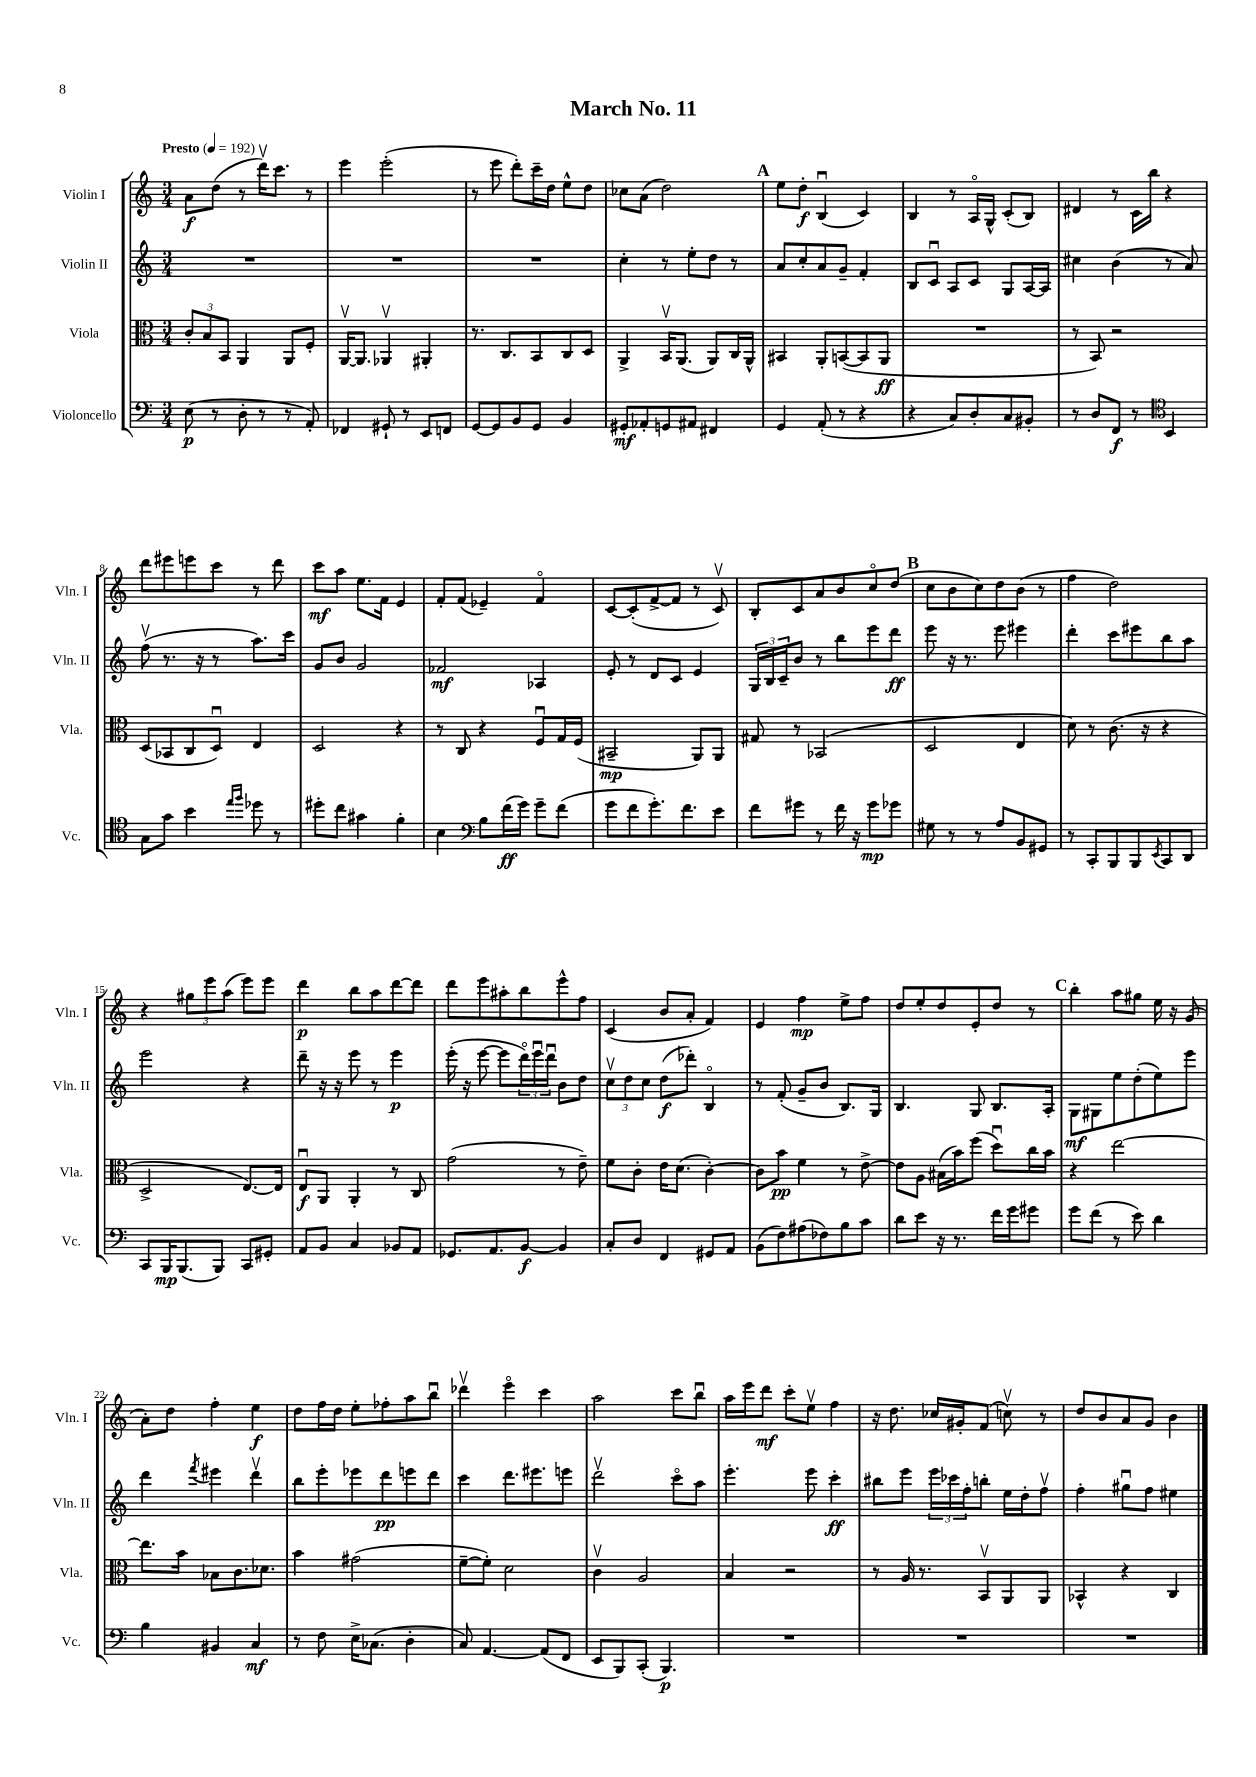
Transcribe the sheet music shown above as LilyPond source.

\header { title = "March No. 11" }
<<
\new StaffGroup <<
\new Staff = "s0" \with { instrumentName = "Violin I" shortInstrumentName = "Vln. I" } {
    \clef treble \key c \major \numericTimeSignature \time 3/4 \tempo "Presto" 4 = 192
    a'8\f d''8( r8 d'''16\upbow) c'''8. r8 |
    e'''4 e'''2-.( |
    r8 e'''8 d'''8-.) c'''16-- d''16 e''8-^ d''8 |
    ces''8 a'8( d''2) |
    \mark \markup { \bold "A" } e''8 d''8-.\f b4\downbow( c'4) |
    b4 r8 a16\flageolet g16-^ c'8-.( b8) |
    dis'4 r8 c'16 b''16 r4 |
    d'''8 eis'''8 e'''8 c'''8 r8 d'''8 |
    c'''8\mf a''8 e''8. f'16 e'4 |
    f'8-. f'8( ees'4--) f'4\flageolet |
    c'8~ c'8-.( f'8~-> f'8 r8 c'8\upbow) |
    b8-. c'8 a'8 b'8 c''8\flageolet d''8( |
    \mark \markup { \bold "B" } c''8 b'8 c''8) d''8 b'8( r8 |
    f''4 d''2) |
    r4 \tuplet 3/2 { gis''8 e'''8 a''8( } e'''8) e'''8 |
    d'''4\p b''8 a''8 d'''8~ d'''8 |
    d'''8 e'''8 ais''8-. b''8 e'''8-^ f''8 |
    c'4( b'8 a'8-. f'4) |
    e'4 f''4\mp e''8-> f''8 |
    d''8 e''8-. d''8 e'8-. d''8 r8 |
    \mark \markup { \bold "C" } b''4-. a''8 gis''8 e''16 r16 g'8( |
    a'8-.) d''8 f''4-. e''4\f |
    d''8 f''16 d''16 e''8-. fes''8-. a''8 b''8\downbow |
    des'''4\upbow e'''4\flageolet c'''4 |
    a''2 c'''8 b''8\downbow |
    a''16 e'''16 d'''8\mf c'''8-. e''8\upbow f''4 |
    r16 d''8. ces''16 gis'16-. f'8( c''8\upbow) r8 |
    d''8 b'8 a'8 g'8 b'4 \bar "|." |
}
\new Staff = "s1" \with { instrumentName = "Violin II" shortInstrumentName = "Vln. II" } {
    \clef treble \key c \major \numericTimeSignature \time 3/4
    R2. |
    R2. |
    R2. |
    c''4-. r8 e''8-. d''8 r8 |
    \mark \markup { \bold "A" } a'8 c''8-. a'8 g'8-- f'4-. |
    b8 c'8\downbow a8 c'8 g8 a16~ a16 |
    cis''4 b'4( r8 a'8) |
    f''8\upbow( r8. r16 r8 a''8.) c'''16 |
    g'8 b'8 g'2 |
    fes'2\mf aes4 |
    e'8-. r8 d'8 c'8 e'4 |
    \tuplet 3/2 { g16 b16 c'16-- } b'8 r8 b''8 e'''8 d'''8\ff |
    \mark \markup { \bold "B" } e'''8 r16 r8. e'''8 eis'''4 |
    d'''4-. c'''8 eis'''8 b''8 a''8 |
    e'''2 r4 |
    d'''8-- r16 r16 e'''8 r8 e'''4\p |
    e'''16-.( r16 e'''8~ e'''8 \tuplet 3/2 { d'''16\flageolet) e'''16\downbow d'''16\downbow } b'8 d''8 |
    \tuplet 3/2 { c''8\upbow d''8 c''8 } d''8\f( des'''8-.) b4\flageolet |
    r8 f'8-.( g'8-- b'8 b8.) g16 |
    b4. g8 b8. a16-. |
    \mark \markup { \bold "C" } g8\mf gis8 e''8 d''8-.( e''8) e'''8 |
    d'''4 \acciaccatura { f'''8 } eis'''4 d'''4\upbow |
    b''8 e'''8-. ees'''8 d'''8\pp e'''8 d'''8 |
    c'''4 d'''8. eis'''8. e'''8 |
    d'''2\upbow c'''8\flageolet a''8 |
    e'''4.-. e'''8 c'''4-.\ff |
    bis''8 e'''8 \tuplet 3/2 { e'''16 ces'''16 f''16-. } b''8-. e''16 d''16-. f''8\upbow |
    f''4-. gis''8\downbow f''8 eis''4 \bar "|." |
}
\new Staff = "s2" \with { instrumentName = "Viola" shortInstrumentName = "Vla." } {
    \clef alto \key c \major \numericTimeSignature \time 3/4
    \tuplet 3/2 { c'8-. b8 b,8 } a,4 a,8 f8-. |
    a,16~\upbow a,8. aes,4\upbow ais,4-. |
    r8. c8. b,8 c8 d8 |
    a,4-> b,16\upbow a,8.( a,8) c16 a,16-^ |
    \mark \markup { \bold "A" } bis,4 a,8-. b,8~( b,8 a,8\ff |
    R2. |
    r8 b,8) r2 |
    d8( bes,8 c8 d8\downbow) e4 |
    d2 r4 |
    r8 c8 r4 f8\downbow g16 f16( |
    bis,2--\mp a,8) a,8 |
    gis8 r8 bes,2( |
    \mark \markup { \bold "B" } d2 e4 |
    d'8) r8 c'8.( r16 r4 |
    d2-> e8.~) e16 |
    e8\downbow\f a,8 a,4-. r8 c8 |
    g'2( r8 e'8--) |
    f'8 c'8-. e'16 d'8.( c'4~-.) |
    c'8 b'8\pp f'4 r8 e'8~-> |
    e'8 a8 bis16( b'16) f''8( d''8\downbow) c''16 b'16 |
    \mark \markup { \bold "C" } r4 e''2~ |
    e''8. b'16 bes8 c'8. des'8. |
    b'4 gis'2( |
    f'8~-- f'8-.) d'2 |
    c'4\upbow a2 |
    b4 r2 |
    r8 a16 r8. b,8\upbow a,8 a,8 |
    bes,4-^ r4 c4 \bar "|." |
}
\new Staff = "s3" \with { instrumentName = "Violoncello" shortInstrumentName = "Vc." } {
    \clef bass \key c \major \numericTimeSignature \time 3/4
    e8\p( r8 d8-. r8 r8 a,8-.) |
    fes,4 gis,8-! r8 e,8 f,8 |
    g,8~ g,8 b,8 g,8 b,4 |
    gis,8-.\mf aes,8-. g,8 ais,8 fis,4 |
    \mark \markup { \bold "A" } g,4 a,8-.( r8 r4 |
    r4 c8) d8-. c8 bis,8-. |
    r8 d8 f,8\f r8 \clef tenor b,4 |
    g8 g'8 b'4 \grace { e''16 f''16 } des''8 r8 |
    dis''8-. c''8 gis'4 f'4-. |
    b4 \clef bass b8 f'16\ff( g'16) g'8-- f'8( |
    g'8 f'8 g'8.-.) f'8. e'8 |
    f'8 gis'8 r8 f'16 r16 gis'8\mp ges'8 |
    \mark \markup { \bold "B" } gis8 r8 r8 a8 b,8 gis,8 |
    r8 c,8-. b,,8 b,,8 \acciaccatura { e,8 } c,8 d,8 |
    c,8 b,,16\mp b,,8.( b,,8) c,8 gis,8-. |
    a,8 b,8 c4 bes,8 a,8 |
    ges,8. a,8. b,8~\f b,4 |
    c8-. d8 f,4 gis,8 a,8 |
    b,8( f8) ais8( fes8) b8 c'8 |
    d'8 e'8 r16 r8. f'16 g'16 gis'8 |
    \mark \markup { \bold "C" } g'8 f'8( r8 e'8) d'4 |
    b4 bis,4 c4\mf |
    r8 f8 e16-> ces8.( d4-. |
    c8) a,4.~ a,8( f,8 |
    e,8 b,,8) c,8-.( b,,4.\p) |
    R2. |
    R2. |
    R2. \bar "|." |
}
>>
>>
